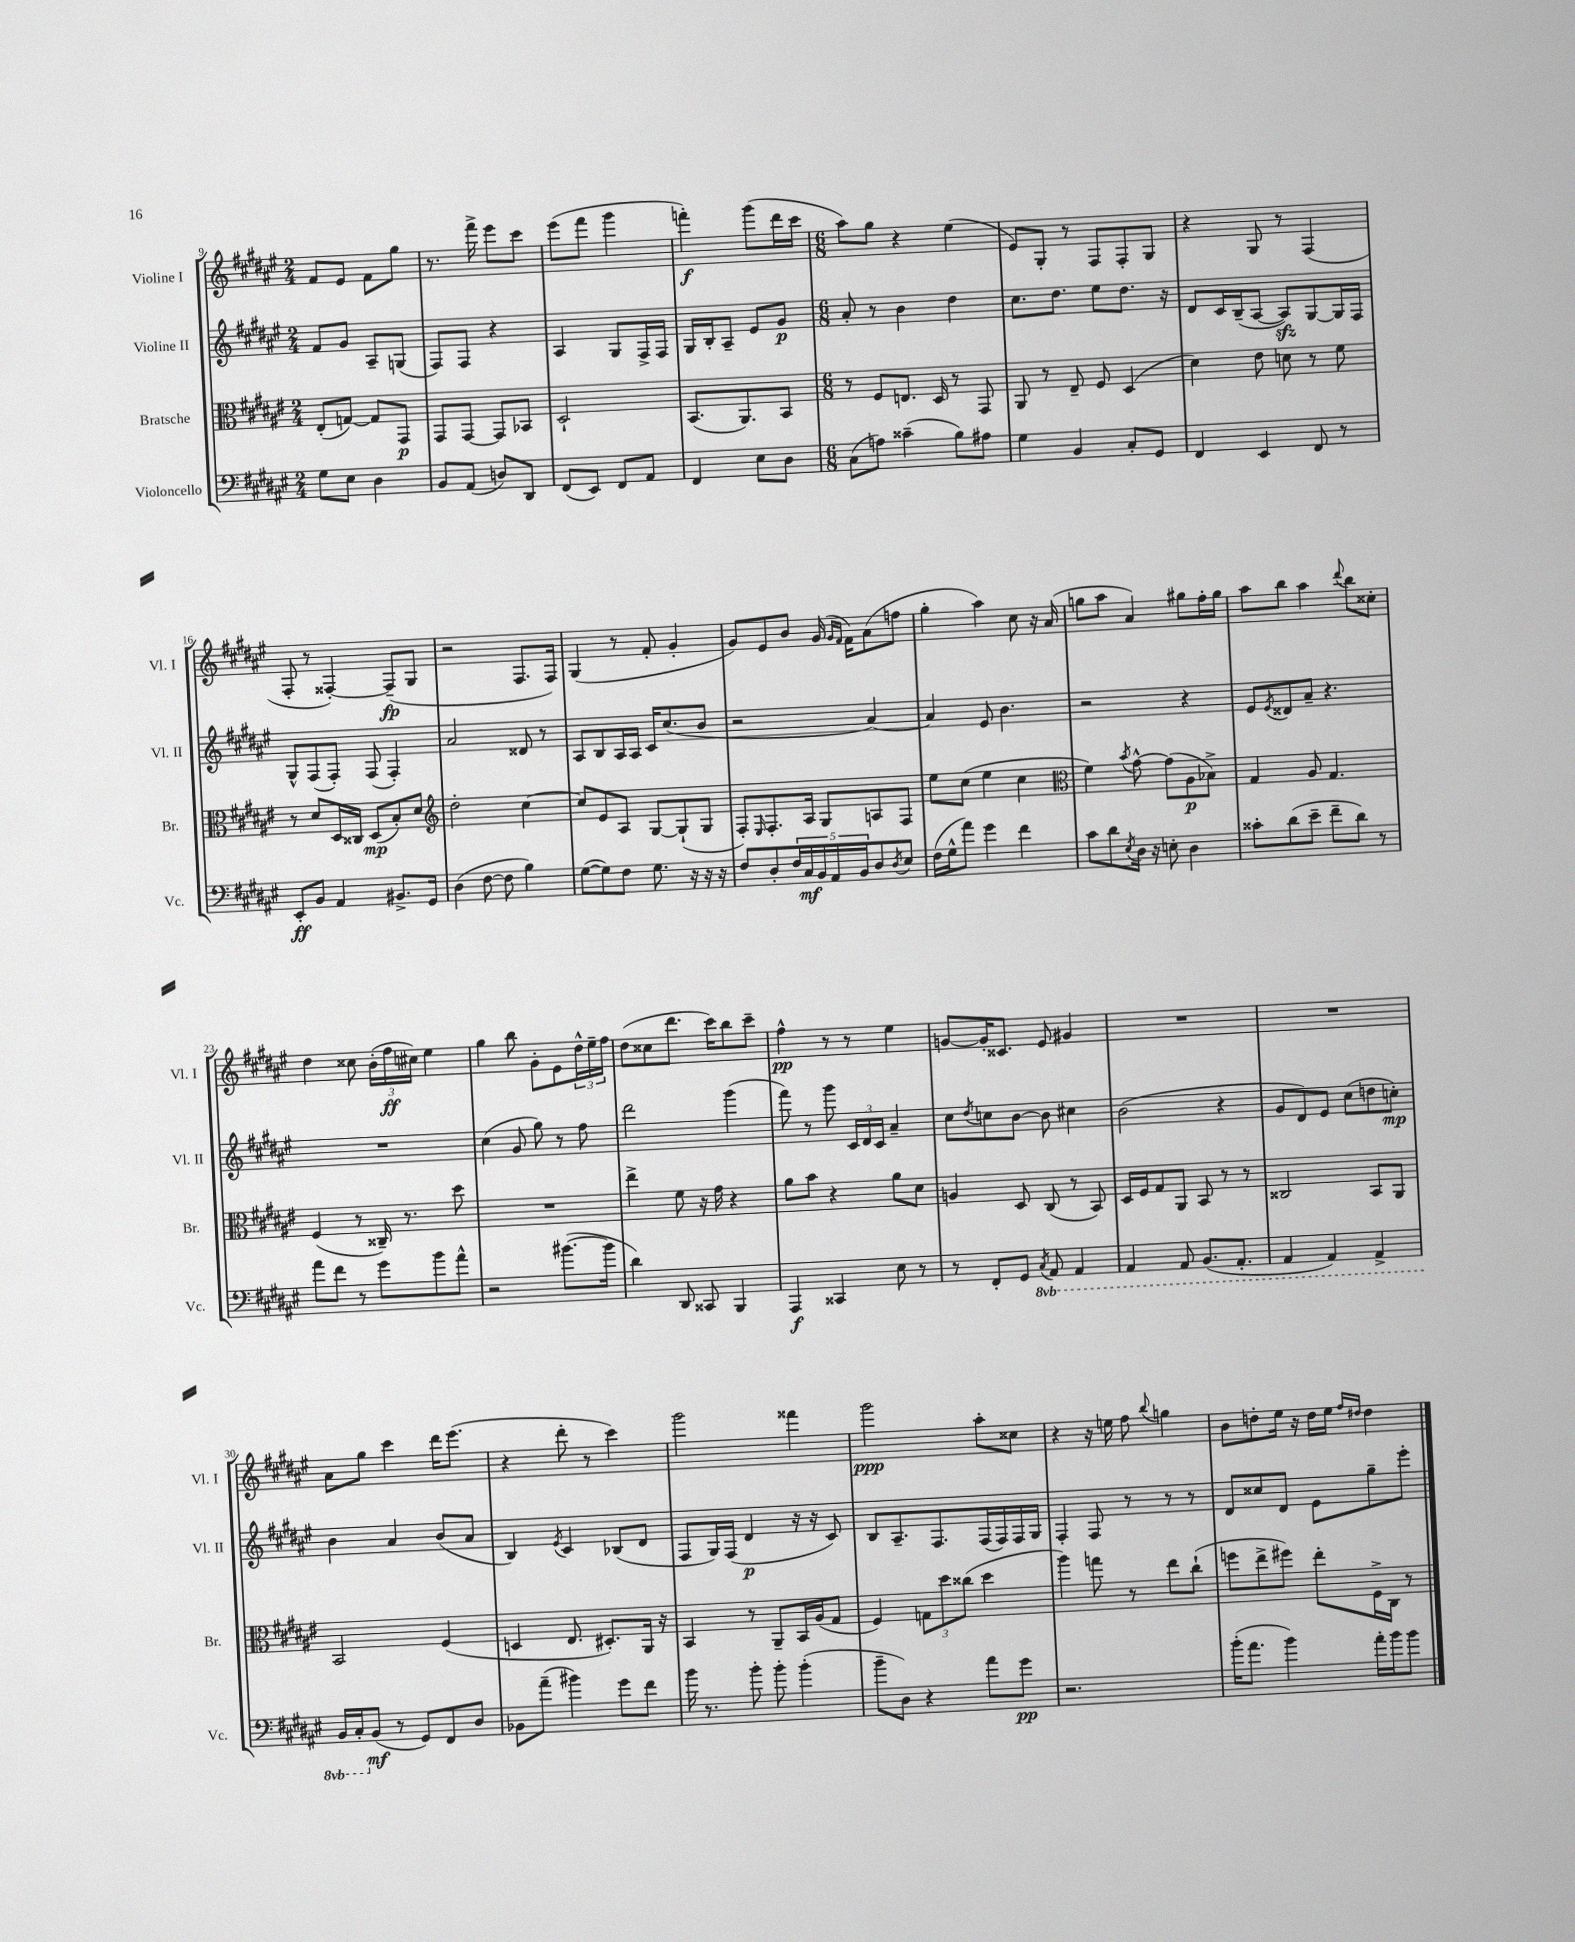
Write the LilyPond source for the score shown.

<<
\new StaffGroup <<
\new Staff = "s0" \with { instrumentName = "Violine I" shortInstrumentName = "Vl. I" } {
    \clef treble \key fis \major \numericTimeSignature \time 2/4
    fis'8 eis'8 fis'8 gis''8 |
    r8. fis'''16-> eis'''8 cis'''8 |
    eis'''8( fis'''8 gis'''4 |
    f'''4-.\f) gis'''8( dis'''16 cis'''16 |
    \numericTimeSignature \time 6/8 ais''8) gis''8 r4 eis''4( |
    eis'8) gis8-. r8 fis8 fis8-. gis8 |
    r4 gis8 r8 fis4( |
    fis8-. r8 fisis4~-.) fisis8--\fp( gis8 |
    r2 fis8. fis16) |
    gis4( r8 fis'8-. gis'4-. |
    gis'8) eis'8 b'8 gis'16( \grace { gis'16 fis'16 } fis'16) ais'8( f''8 |
    gis''4-. ais''4) cis''8 r16 ais'16( |
    g''8 ais''8 ais'4) gis''8 fis''16-. gis''16 |
    ais''8 b''8 ais''4 \appoggiatura { dis'''8 } b''8 cisis''8-. |
    dis''4 cisis''8 \tuplet 3/2 { b'16-.( fis''16\ff cis''16) } eis''4 |
    gis''4 b''8 gis'8-. eis'8 \tuplet 3/2 { dis''16-^ eis''16-- fis''16 } |
    dis''8( cisis''8 dis'''8. cis'''16) b''8 cis'''8-- |
    fis''4-^\pp r8 r8 eis''4 |
    g'8~ g'16-. cisis'8. eis'8 gis'4 |
    R2. |
    R2. |
    ais'8 gis''8 cis'''4 dis'''16 eis'''8.( |
    r4 dis'''8-. r8 cis'''4) |
    gis'''2 fisis'''4 |
    gis'''2\ppp ais''8-. cisis''8 |
    r4 r16 e''16 fis''8 \appoggiatura { b''8 } g''4 |
    b'8 d''8-. eis''16 r16 d''16 eis''16 \grace { fis''16 dis''16 } dis''4 \bar "|." |
}
\new Staff = "s1" \with { instrumentName = "Violine II" shortInstrumentName = "Vl. II" } {
    \clef treble \key fis \major \numericTimeSignature \time 2/4
    fis'8 gis'8 ais8-- g8( |
    fis8) fis8 r4 |
    ais4 gis8 fis16-> fis16 |
    gis16 b16-. ais8-- eis'8 gis'8\p |
    \numericTimeSignature \time 6/8 ais'8-. r8 b'4 dis''4 |
    cis''8. dis''8. eis''8 dis''8. r16 |
    dis'8 cis'16 b16--( ais8~ ais8\sfz) gis8~ gis16 fis16 |
    gis8-^ fis8( fis8-.) fis8( fis4-.) |
    ais'2 disis'8 r8 |
    ais8 b8 ais16 ais16 cis'16 cis''8.( b'8 |
    r2 ais'4~) |
    ais'4 eis'8 b'4. |
    r2 r4 |
    eis'8 \acciaccatura { eis'8 } disis'8 ais'8-- r4. |
    R2. |
    cis''4( gis'8 gis''8) r8 fis''8 |
    dis'''2 gis'''4( |
    fis'''8) r8 gis'''8 \tuplet 3/2 { cis'16 dis'16 cis'16 } ais'4-- |
    cis''8 \acciaccatura { dis''8 } c''8 b'8~ b'8 cis''4 |
    b'2( r4 |
    gis'8 dis'8) eis'8 cis''8( d''8 c''8-.\mp) |
    b'4 ais'4 b'8( ais'8 |
    b4) \acciaccatura { eis'8 } cis'4 bes8( dis'8 |
    fis8 gis16) fis16( dis'4\p r16 r16 cis'8) |
    b8 ais8.-- fis8. fis16( fis16) fis16 gis16 |
    fis4-. fis8 r8 r8 r8 |
    dis'8 cisis''8 dis'8 eis'8 gis''8-- eis'''8-. \bar "|." |
}
\new Staff = "s2" \with { instrumentName = "Bratsche" shortInstrumentName = "Br." } {
    \clef alto \key fis \major \numericTimeSignature \time 2/4
    eis8-.( g8~) g8 gis,8\p |
    gis,8 gis,8~ gis,8 bes,8 |
    dis2-! |
    b,8.( ais,8.) b,8 |
    \numericTimeSignature \time 6/8 r8 fis8 e8. dis16 r8 gis,8 |
    ais,8 r8 eis8-- fis8 dis4( |
    dis'4) eis'8 d'8 r8 fis'8 |
    r8 dis'8 dis16 cisis16 dis8\mp( b8-.) dis'8 |
    \clef treble dis''2-. cis''4~ |
    cis''8 eis'8 ais8 gis8~ gis8-!( gis8 |
    fis8-.) \grace { eis16 } fis8.-. ais16 gis8 a8 fis8 |
    eis''8 cis''8( eis''4 cis''4 |
    \clef alto fis'4) \acciaccatura { b'8 } gis'8~-^ gis'8( ais8\p bes8->) |
    gis4 ais8 gis4. |
    fis4( r8 cisis16--) r8. dis''8 |
    R2. |
    eis''4-> fis'8 r16 gis'16 r4 |
    ais'8 b'8 r4 ais'8 dis'8 |
    a4 dis8 cis8( r8 b,8) |
    dis16 fis16 gis8 ais,8 b,8 r8 r8 |
    cisis2 b,8 ais,8 |
    b,2 fis4( |
    d4 eis8. dis8.-.) ais,16 r16 |
    b,4 r8 ais,8-- b,16 ais16( gis8 |
    fis4) \tuplet 3/2 { g8 dis''8 cisis''8( } dis''4 |
    ais''4) g''8 r8 eis''8 cis''8-!( |
    f''8 eis''8-> fis''8) eis''8-. fis16-> cis16 r8 \bar "|." |
}
\new Staff = "s3" \with { instrumentName = "Violoncello" shortInstrumentName = "Vc." } {
    \clef bass \key fis \major \numericTimeSignature \time 2/4 \set Staff.ottavationMarkups = #ottavation-simple-ordinals
    gis8 eis8 dis4 |
    b,8 ais,8( d8) dis,8 |
    fis,8( eis,8) fis,8 ais,8 |
    fis,4 eis8 dis8 |
    \numericTimeSignature \time 6/8 cis8( a8) cisis'4--( b8) ais8 |
    gis4 b,4 cis8-. gis,8 |
    fis,4 eis,4 fis,8 r8 |
    eis,8-.\ff b,8 ais,4 bis,8.-> gis,16 |
    dis4( fis8~ fis8 b4) |
    gis8~( gis8) fis8 gis8. r16 r16 r16 |
    fis8 dis8-. \tuplet 5/4 { fis16 cis16\mf b,16 ais,16 b,16 } dis8 \acciaccatura { dis8 } eis8 |
    fis16( gis16-^ ais'8) gis'4 fis'4 |
    cis'8 dis'8 \acciaccatura { eis8 } dis16 r16 e8-. dis4 |
    cisis'8-. dis'8( eis'8-- fis'8-- dis'8) r8 |
    ais'8 fis'8 r8 gis'8 b'8 ais'8-^ |
    r2 bis'8.~( bis'16 |
    dis'4) dis,8 cisis,8 b,,4 |
    ais,,4\f cisis,4 eis8 r8 |
    r8 fis,8-. gis,8 \ottava #-1 \acciaccatura { cis,8 } ais,,8 ais,,4 |
    ais,,4 ais,,8 b,,8.( ais,,8.-. |
    ais,,4 ais,,4) ais,,4-> |
    b,,16 cis,16-. \ottava #0 b,8\mf( r8 gis,8) fis,8 dis8 |
    bes,8 ais'8--( bis'4) gis'8 fis'8 |
    b'16 r8. b'8-. b'8-. b'4-.( |
    b'8-- dis8) r4 ais'8 gis'8\pp |
    r2. |
    b'16-.( ais'8. b'4) ais'16-. b'16 b'8 \bar "|." |
}
>>
>>
\layout { \context { \Score currentBarNumber = #9 } }
